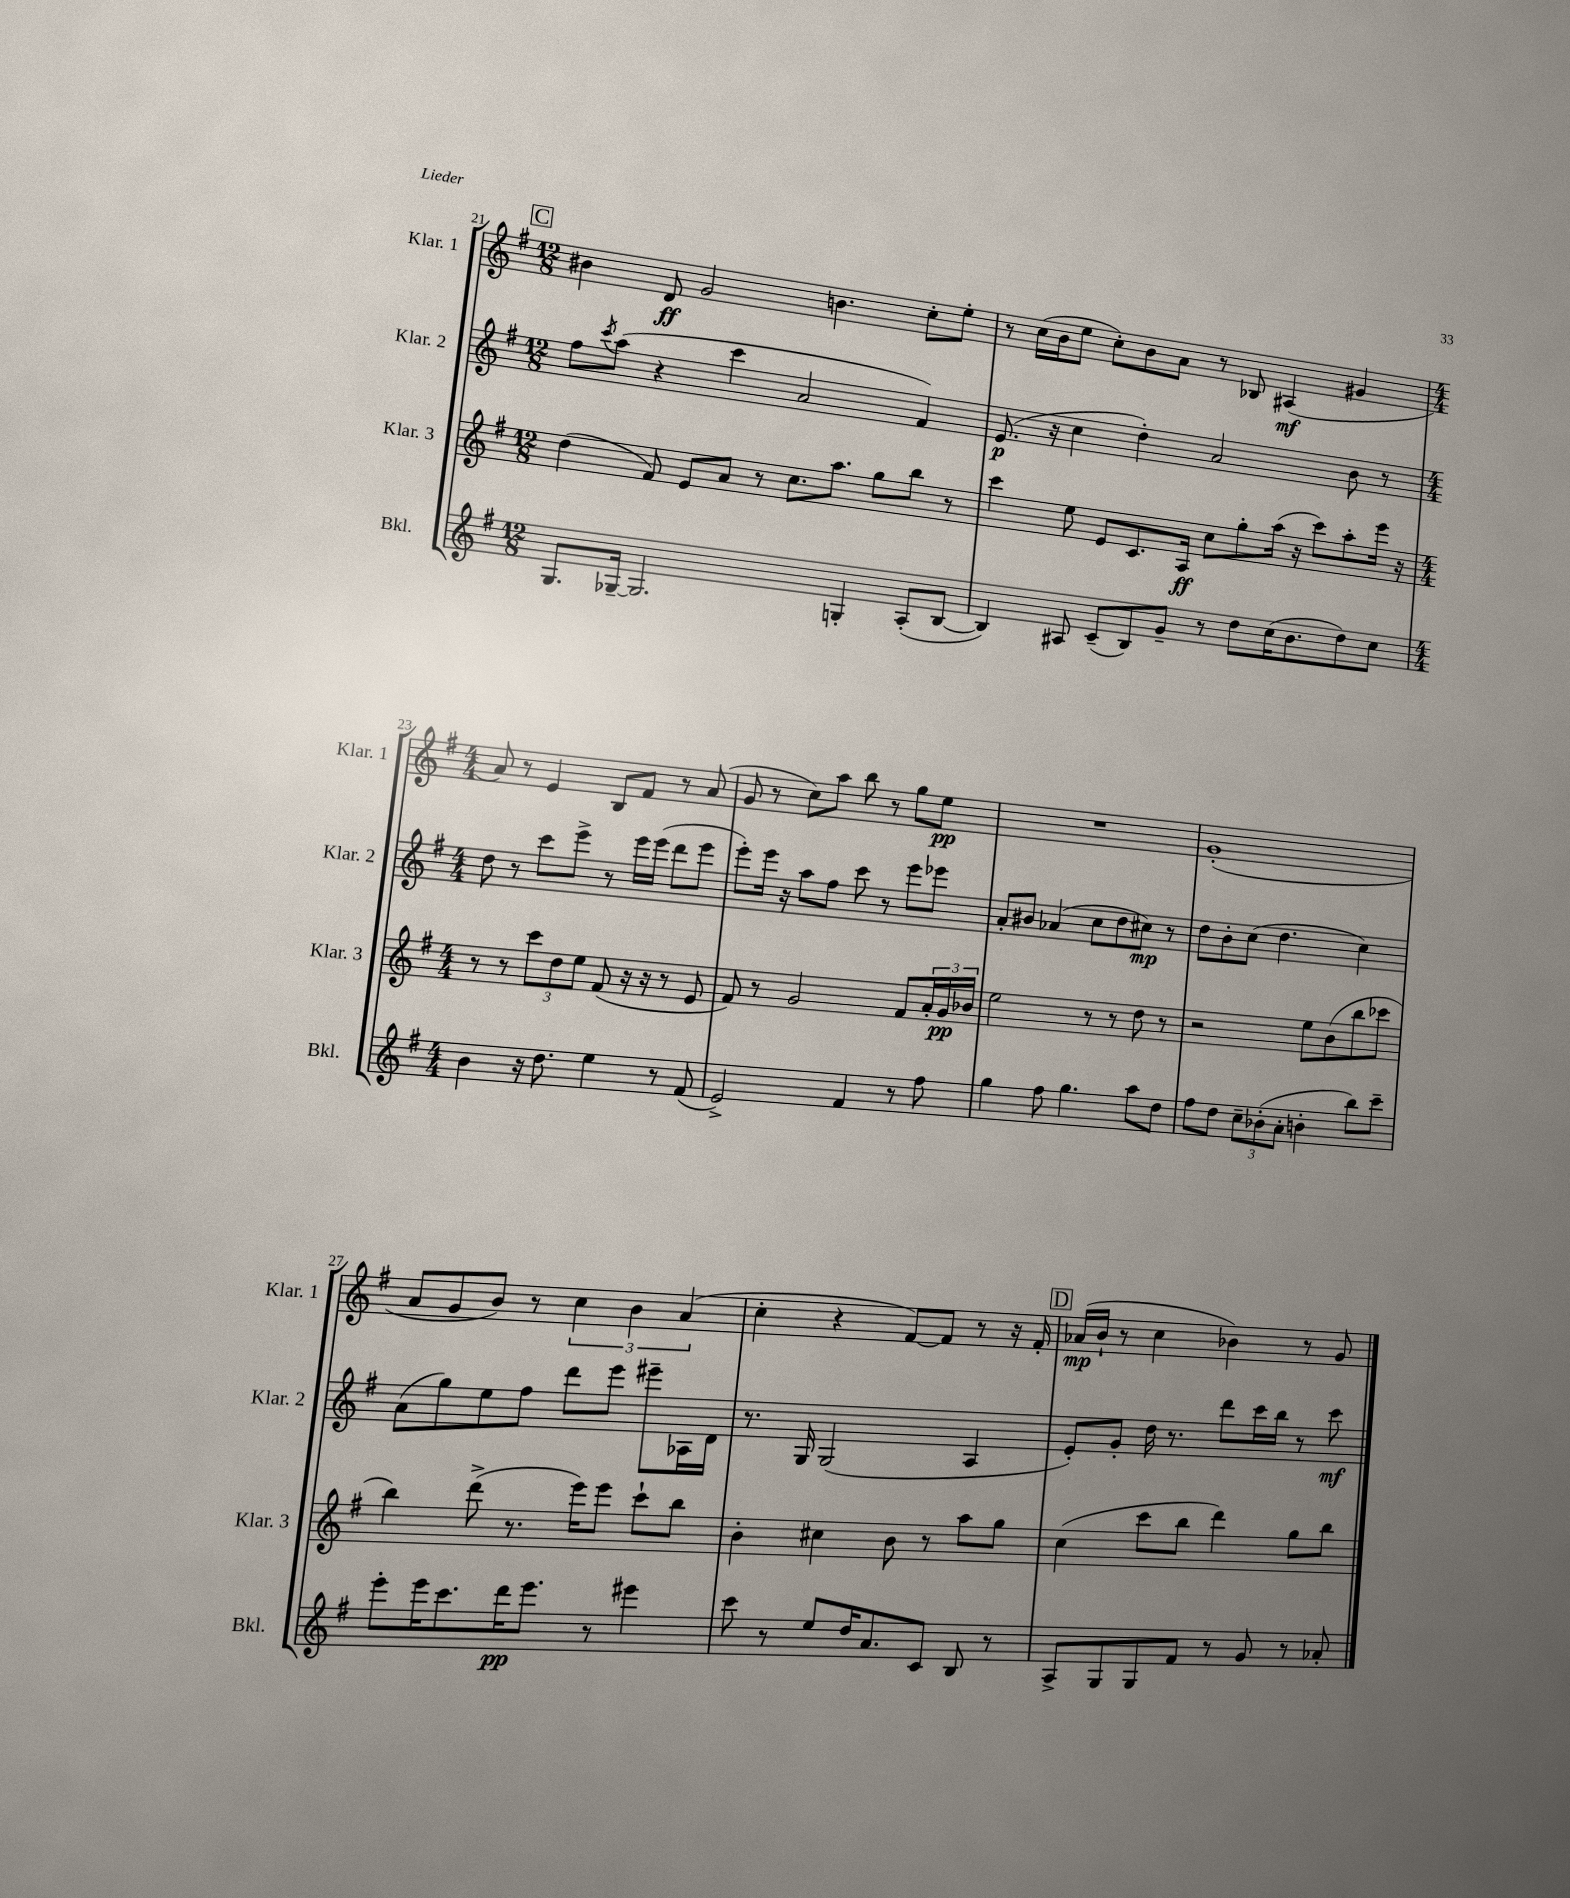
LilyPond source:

<<
\new StaffGroup <<
\new Staff = "s0" \with { instrumentName = "Klar. 1" shortInstrumentName = "Klar. 1" } {
    \clef treble \key g \major \numericTimeSignature \time 12/8
    \mark \markup { \box "C" } bis'4 d'8\ff g'2 b'4. c''8-. e''8-. |
    r8 c''16( b'16 e''8 c''8-.) b'8 a'8 r8 bes8 ais4\mf( gis'4 |
    \numericTimeSignature \time 4/4 a'8) r8 e'4 b8 fis'8 r8 a'8( |
    g'8 r8 c''8) a''8 b''8 r8 g''8 e''8\pp |
    R1 |
    g'1-.( |
    a'8 g'8 b'8) r8 \tuplet 3/2 { c''4 b'4 a'4( } |
    c''4-. r4 fis'8~) fis'8 r8 r16 fis'16-. |
    \mark \markup { \box "D" } aes'16\mp( b'16-! r8 c''4 bes'4) r8 g'8 \bar "|." |
}
\new Staff = "s1" \with { instrumentName = "Klar. 2" shortInstrumentName = "Klar. 2" } {
    \clef treble \key g \major \numericTimeSignature \time 12/8
    \mark \markup { \box "C" } fis''8 \acciaccatura { c'''8 } a''8( r4 c'''4 a'2 fis'4) |
    e'8.\p( r16 c''4 d''4-.) a'2 b'8 r8 |
    \numericTimeSignature \time 4/4 d''8 r8 c'''8 e'''8-> r8 e'''16 e'''16( d'''8 e'''8 |
    e'''8-.) e'''16 r16 a''8 fis''8 c'''8 r8 e'''8 ees'''8 |
    a'8-. bis'8 aes'4( c''8 d''8 cis''8\mp) r8 |
    d''8 b'8-. c''8( d''4. c''4) |
    a'8( g''8) e''8 fis''8 d'''8 e'''8 eis'''8-- aes16 d'16 |
    r8. g16 g2( a4 |
    \mark \markup { \box "D" } e'8-.) g'8-. d''16 r8. d'''8 c'''16 b''16 r8 c'''8\mf \bar "|." |
}
\new Staff = "s2" \with { instrumentName = "Klar. 3" shortInstrumentName = "Klar. 3" } {
    \clef treble \key g \major \numericTimeSignature \time 12/8
    \mark \markup { \box "C" } d''4( fis'8) e'8 a'8 r8 c''8. a''8. g''8 b''8 r8 |
    c'''4 e''8 e'8 c'8. a16\ff c''8 g''8-. a''16( r16 c'''8) a''8-. e'''16 r16 |
    \numericTimeSignature \time 4/4 r8 r8 \tuplet 3/2 { c'''8 d''8 e''8 } fis'8( r16 r16 r8 e'8 |
    fis'8) r8 g'2 fis'8 \tuplet 3/2 { a'16-. g'16\pp bes'16 } |
    e''2 r8 r8 d''8 r8 |
    r2 e''8 b'8( b''8 ces'''8 |
    b''4) d'''8->( r8. e'''16) e'''8 c'''8-! b''8 |
    b'4-. cis''4 b'8 r8 a''8 g''8 |
    \mark \markup { \box "D" } c''4( c'''8 b''8 d'''4) g''8 b''8 \bar "|." |
}
\new Staff = "s3" \with { instrumentName = "Bkl." shortInstrumentName = "Bkl." } {
    \clef treble \key g \major \numericTimeSignature \time 12/8
    \mark \markup { \box "C" } g8. ges16~-- ges2. g4-. a8-.( b8~ |
    b4) ais8 c'8--( b8) g'8-- r8 d''8 c''16( b'8. d''8) c''8 |
    \numericTimeSignature \time 4/4 b'4 r16 d''8. e''4 r8 fis'8( |
    e'2->) fis'4 r8 fis''8 |
    g''4 fis''8 g''4. a''8 d''8 |
    fis''8 d''8 \tuplet 3/2 { c''8-- bes'8-.( a'8-. } b'4-. b''8) c'''8-- |
    e'''8-. e'''16 c'''8. d'''16\pp e'''8. r8 eis'''4 |
    c'''8 r8 e''8 d''16 a'8. c'8 b8 r8 |
    \mark \markup { \box "D" } a8-> g8 g8 fis'8 r8 g'8 r8 aes'8-. \bar "|." |
}
>>
>>
\layout { \context { \Score currentBarNumber = #21 } }
